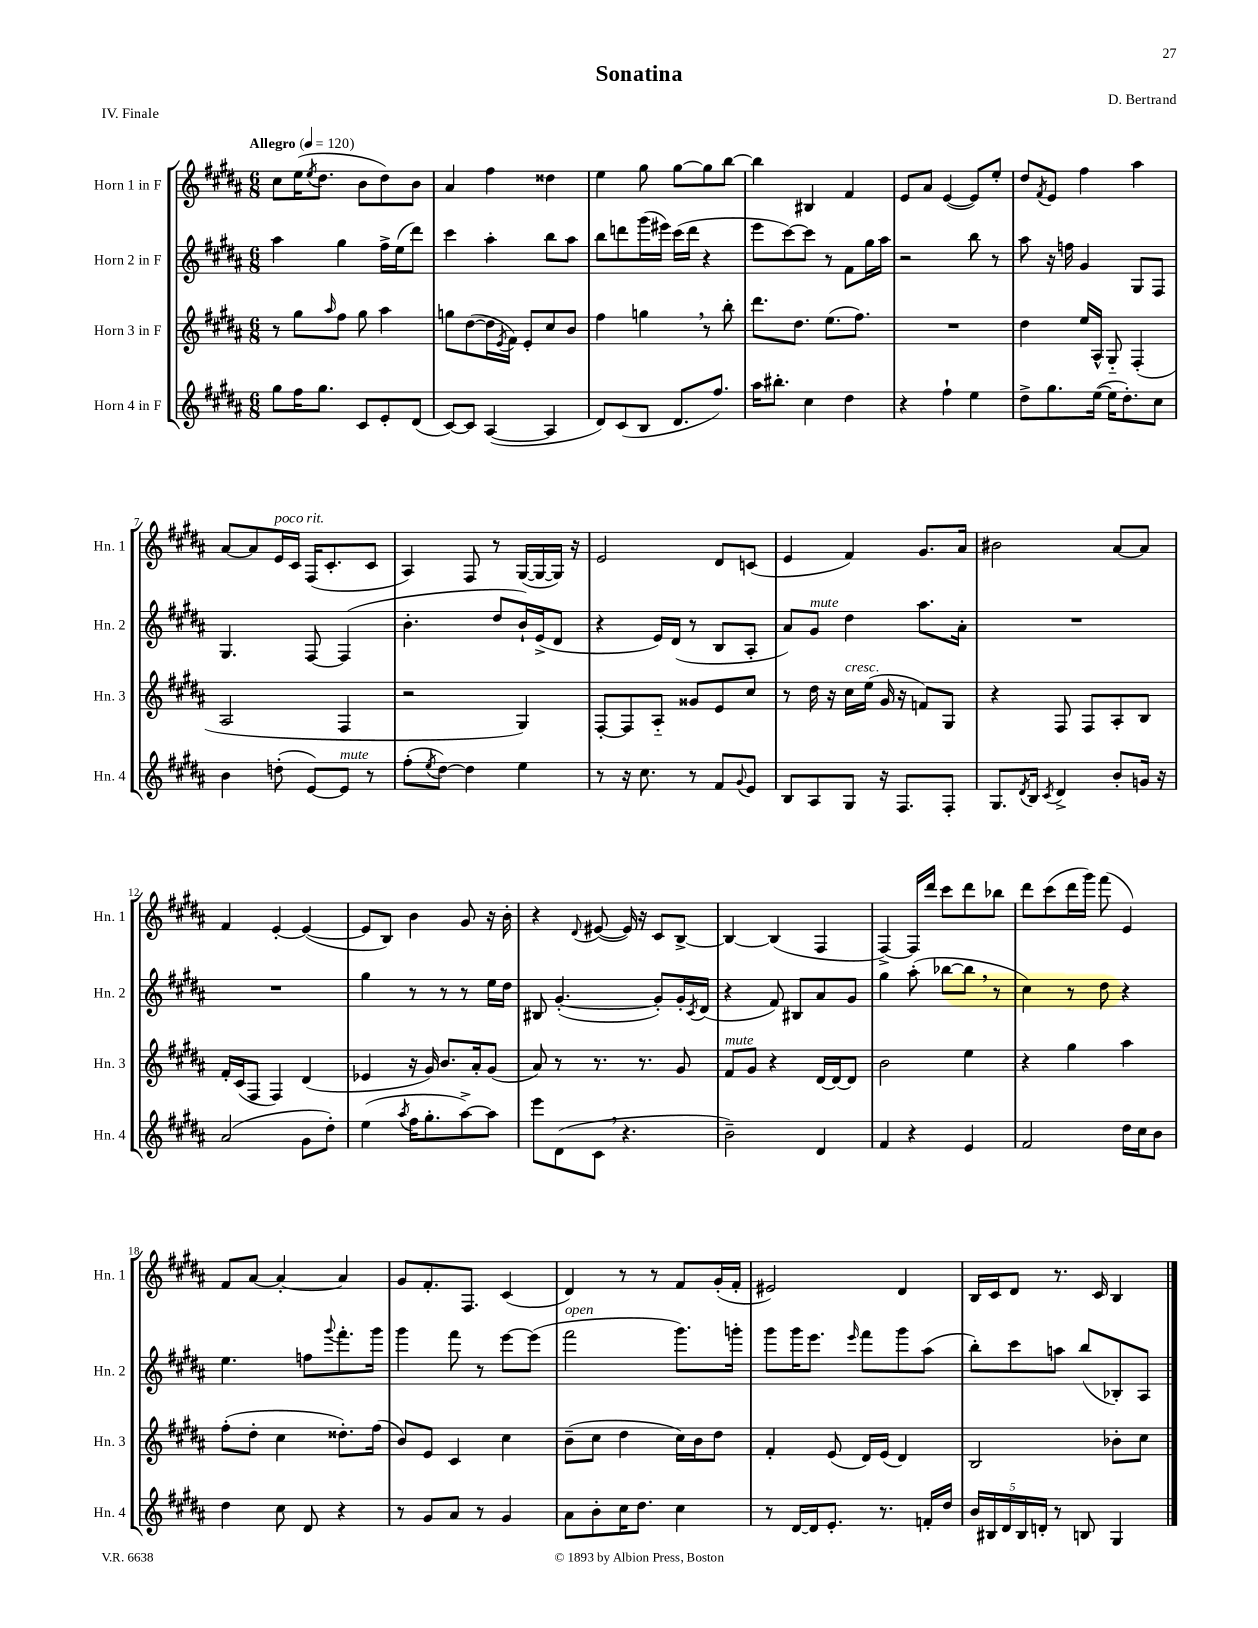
\header { title = "Sonatina" composer = "D. Bertrand" piece = "IV. Finale" }
<<
\new StaffGroup <<
\new Staff = "s0" \with { instrumentName = "Horn 1 in F" shortInstrumentName = "Hn. 1" } {
    \clef treble \key b \major \numericTimeSignature \time 6/8 \tempo "Allegro" 4 = 120
    cis''8 e''16( \acciaccatura { e''8 } dis''8. b'8 dis''8) b'8 |
    ais'4 fis''4 disis''4 |
    e''4 gis''8 gis''8~ gis''8 b''8~ |
    b''4 bis4 fis'4 |
    e'8 ais'8 e'4~( e'8) e''8-. |
    dis''8 \acciaccatura { fis'8 } e'8 fis''4 ais''4 |
    ais'8~ ais'8 e'16^\markup { \italic "poco rit." } cis'16 fis16( cis'8.-. cis'8 |
    ais4) fis8 r8 gis16~( gis16~ gis16) r16 |
    e'2 dis'8 c'8( |
    e'4 fis'4) gis'8. ais'16 |
    bis'2 ais'8~ ais'8 |
    fis'4 e'4~-. e'4~( |
    e'8 b8) b'4 gis'8 r16 b'16-. |
    r4 \appoggiatura { dis'8 } eis'8~( eis'16) r16 cis'8 b8~-> |
    b4~ b4( fis4 |
    fis4~->) fis16 dis'''16 cis'''8 dis'''8 bes''8 |
    dis'''8 cis'''8( dis'''16 gis'''16) fis'''8( e'4) |
    fis'8 ais'8~ ais'4~-. ais'4 |
    gis'8 fis'8.-. fis8. cis'4( |
    dis'4) r8 r8 fis'8 gis'16-.( fis'16-. |
    eis'2) dis'4 |
    b16 cis'16 dis'8 r8. cis'16 b4 \bar "|." |
}
\new Staff = "s1" \with { instrumentName = "Horn 2 in F" shortInstrumentName = "Hn. 2" } {
    \clef treble \key b \major \numericTimeSignature \time 6/8
    ais''4 gis''4 fis''16-> e''16( dis'''8) |
    cis'''4 ais''4-. b''8 ais''8 |
    b''8 d'''8 gis'''16( eis'''16) cis'''16( d'''16 r4 |
    e'''8 cis'''8~) cis'''8 r8 fis'8 gis''16 ais''16 |
    r2 b''8 r8 |
    ais''8 r16 f''16 gis'4 gis8 fis8 |
    gis4. fis8~ fis4( |
    b'4.-. dis''8 b'16-!) e'16->( dis'8 |
    r4 e'16) dis'16( r8 b8 ais8-. |
    ais'8) gis'8^\markup { \italic "mute" } dis''4 ais''8. ais'16-. |
    R2. |
    R2. |
    gis''4 r8 r8 r8 e''16 dis''16 |
    bis8 gis'4.~-.( gis'8-.) gis'16-. \acciaccatura { cis'8 } dis'16( |
    r4 fis'8) bis8 ais'8 gis'8 |
    gis''4 ais''8-.( bes''8~ bes''8 \breathe r8 |
    cis''4) r8 dis''8 r4 |
    e''4. f''8 \appoggiatura { gis'''8 } fis'''8.-. gis'''16 |
    gis'''4 fis'''8 r8 e'''8~ e'''8( |
    fis'''2^\markup { \italic "open" } gis'''8.) g'''16-. |
    gis'''8 gis'''16 e'''8. \grace { e'''16 } fis'''8 gis'''8 ais''8( |
    b''8-.) cis'''8 a''8 b''8( bes8-.) ais8 \bar "|." |
}
\new Staff = "s2" \with { instrumentName = "Horn 3 in F" shortInstrumentName = "Hn. 3" } {
    \clef treble \key b \major \numericTimeSignature \time 6/8
    r8 gis''8 \grace { ais''16 } fis''8 gis''8 ais''4 |
    g''8 dis''8~( dis''16 \acciaccatura { e'8 } fis'16) e'8-. cis''8 b'8 |
    fis''4 g''4 \breathe r8 b''8-. |
    dis'''8. dis''8. e''8.( fis''8.) |
    R2. |
    dis''4 e''16 ais16-^ gis8-_ fis4-.( |
    ais2 fis4 |
    r2 gis4) |
    fis8~-. fis8 ais8-_ gisis'8 e'8 cis''8 |
    r8 dis''16 r16 cis''16^\markup { \italic "cresc." } e''16( gis'16 r16 f'8) gis8 |
    r4 fis8 fis8 ais8-. b8 |
    fis'16-. cis'16( fis8 fis4) dis'4( |
    ees'4 r16 gis'16) b'8. ais'16-. gis'8( |
    ais'8) r8 r8. r8. gis'8 |
    fis'8^\markup { \italic "mute" } gis'8 r4 dis'16~ dis'16~ dis'8 |
    b'2 e''4 |
    r4 gis''4 ais''4 |
    fis''8-.( dis''8-. cis''4 disis''8.-.) fis''16( |
    b'8) e'8 cis'4 cis''4 |
    b'8--( cis''8 dis''4 cis''16) b'16 dis''8 |
    fis'4-. e'8( dis'16) e'16( dis'4) |
    b2 bes'8-. cis''8 \bar "|." |
}
\new Staff = "s3" \with { instrumentName = "Horn 4 in F" shortInstrumentName = "Hn. 4" } {
    \clef treble \key b \major \numericTimeSignature \time 6/8
    gis''8 fis''16 gis''8. cis'8 e'8-. dis'8( |
    cis'8~) cis'8 ais4~( ais4 |
    dis'8) cis'8( b8 dis'8. fis''8.) |
    ais''16 bis''8.-. cis''4 dis''4 |
    r4 fis''4-! e''4 |
    dis''8-> gis''8. e''16~( e''16 dis''8.-.) cis''8 |
    b'4 d''8-.( e'8~) e'8^\markup { \italic "mute" } r8 |
    fis''8-.( \acciaccatura { e''8 } dis''8~) dis''4 e''4 |
    r8 r16 cis''8. r8 fis'8 \appoggiatura { gis'8 } e'8 |
    b8 ais8 gis8 r16 fis8. fis8-. |
    gis8. \acciaccatura { dis'8 } b16 \acciaccatura { cis'8 } dis'4-> b'8-. g'16 r16 |
    ais'2( gis'8 dis''8-.) |
    e''4( \acciaccatura { ais''8 } fis''16 gis''8.-. ais''8~->) ais''8 |
    e'''8 dis'8( cis'8 \breathe r4. |
    b'2--) dis'4 |
    fis'4 r4 e'4 |
    fis'2 dis''16 cis''16 b'8 |
    dis''4 cis''8 dis'8 r4 |
    r8 gis'8 ais'8 r8 gis'4 |
    ais'8 b'8-. cis''16 dis''8. cis''4 |
    r8 dis'16~ dis'16 e'8.-. r8. f'16-. dis''16 |
    \tuplet 5/4 { b'16 bis16 dis'16 bis16 d'16-. } r8 b8 gis4 \bar "|." |
}
>>
>>
